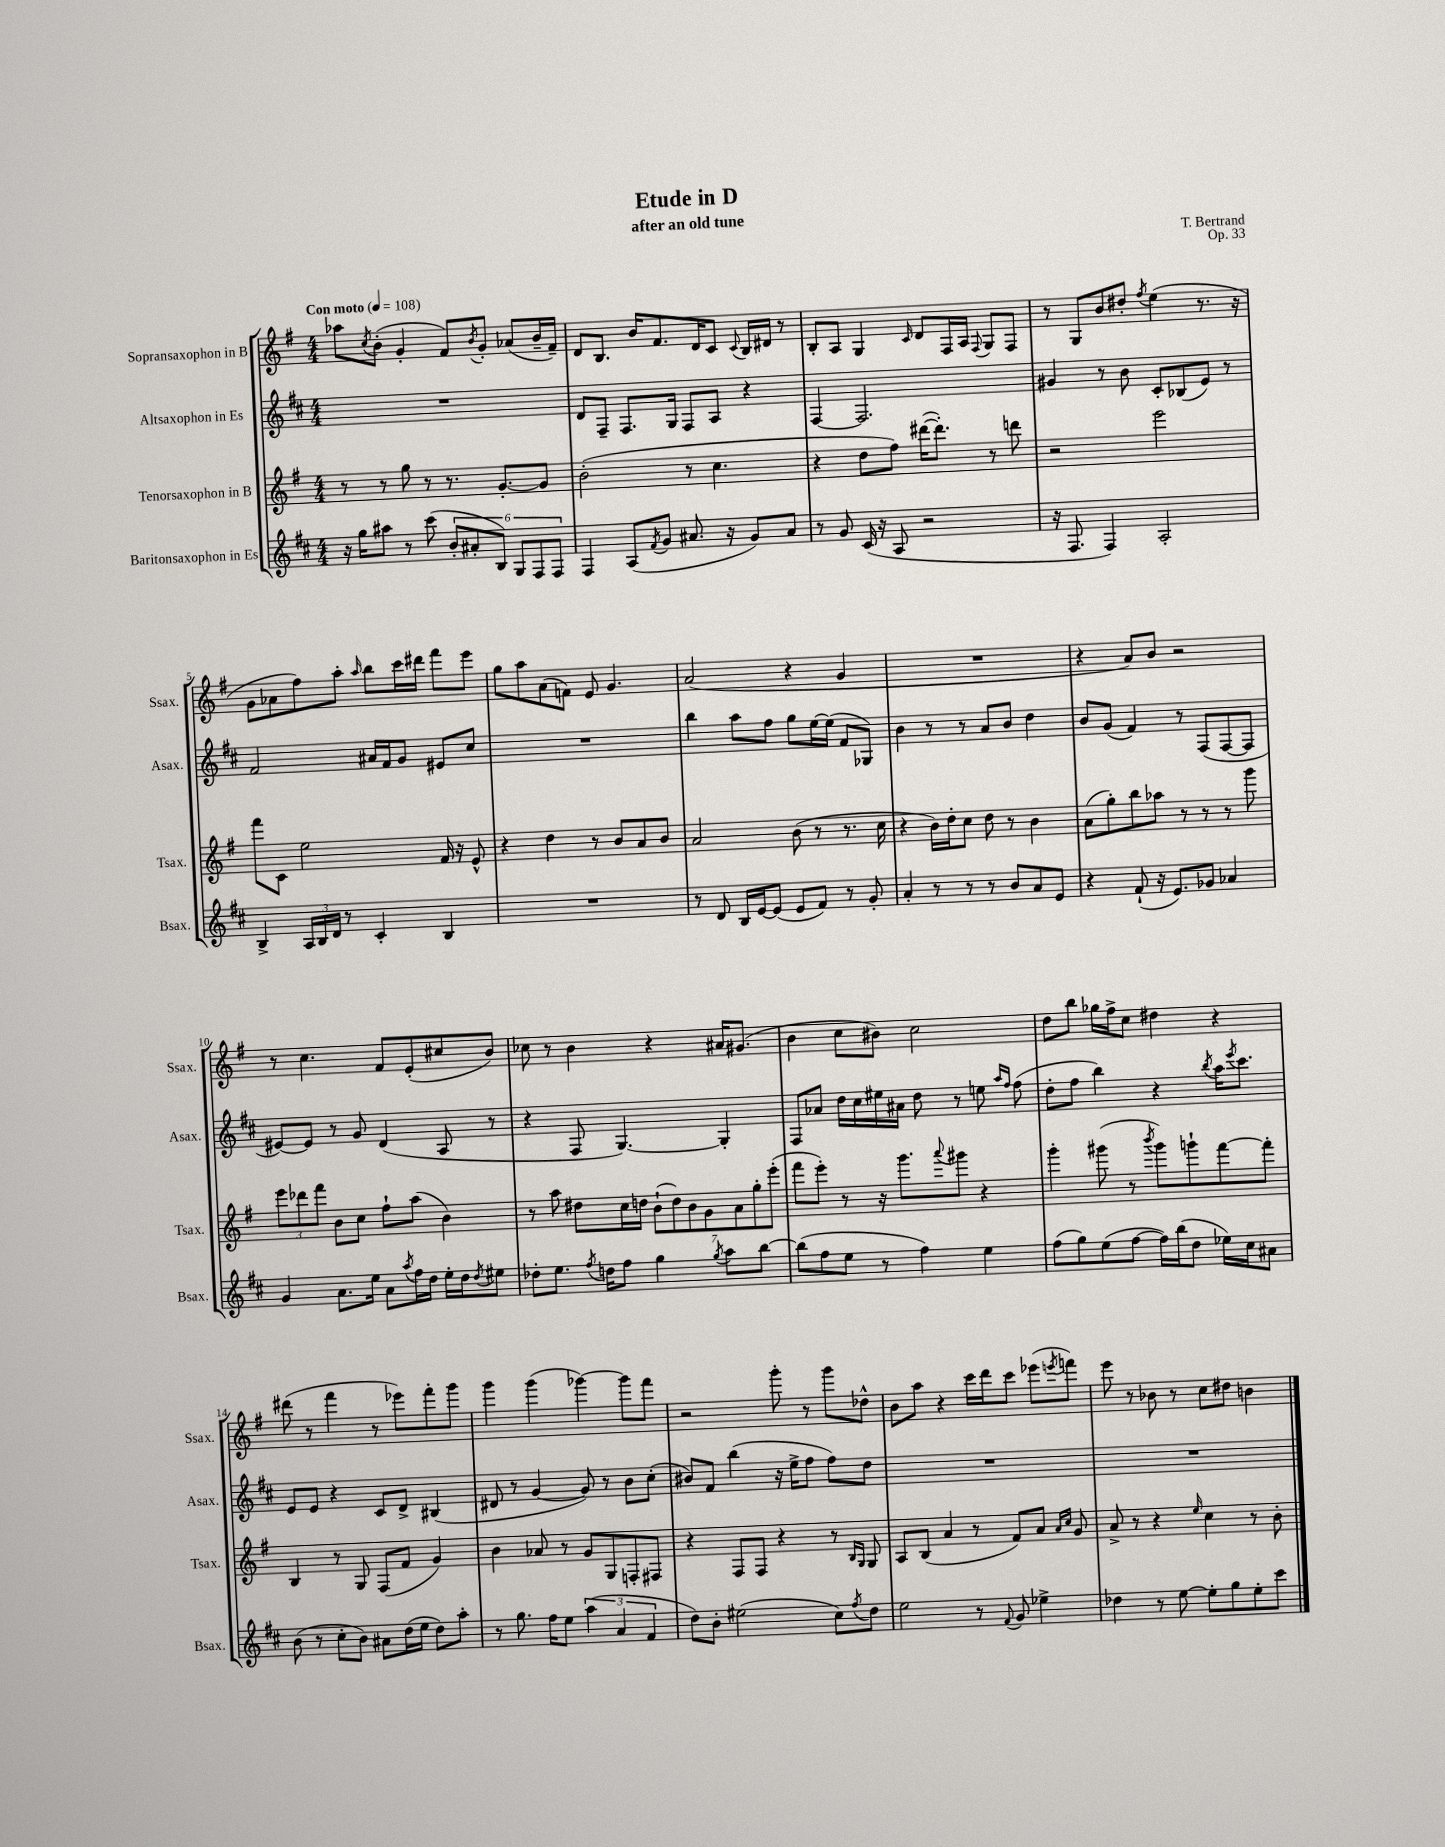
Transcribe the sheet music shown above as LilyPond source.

\header { title = "Etude in D" composer = "T. Bertrand" subtitle = "after an old tune" opus = "Op. 33" }
<<
\new StaffGroup <<
\new Staff = "s0" \with { instrumentName = "Sopransaxophon in B" shortInstrumentName = "Ssax." } {
    \clef treble \key g \major \numericTimeSignature \time 4/4 \tempo "Con moto" 4 = 108
    aes''8 \acciaccatura { c''8 } b'8-.( g'4-. fis'8) \acciaccatura { b'8 } g'8-. aes'8( b'16-- fis'16--) |
    d'8 b8. b'16 fis'8. d'16 c'8 \appoggiatura { c'8 } b16 dis'16 r8 |
    b8-. a8 g4 \grace { c'16 } d'8 fis16 a16 \appoggiatura { fis8 } g8 fis8 |
    r8 g8 b'8 dis''8-. \acciaccatura { fis''8 } e''4( r8. r16 |
    g'8 aes'8 fis''8) a''8-. \grace { a''16 } b''8 c'''16 dis'''16 fis'''8 e'''8 |
    g''8 a''8 a'8( f'8) e'8 g'4. |
    a'2( r4 g'4 |
    R1 |
    r4 a'8) b'8 r2 |
    r8 c''4. fis'8 e'8-.( cis''8 b'8) |
    ces''8 r8 b'4 r4 ais'16 gis'8.( |
    b'4 c''8 bis'8) c''2 |
    d''8 b''8 ges''16 fis''16-> c''8 dis''4 r4 |
    dis'''8( r8 fis'''4 r8 ees'''8) fis'''8-. g'''8 |
    g'''4 g'''4( ges'''4~) ges'''8 fis'''8 |
    r2 g'''8-. r8 g'''8 des''8-^ |
    b'8 a''8 r4 c'''16 d'''16 c'''8 ees'''8( \acciaccatura { e'''8 } f'''8) |
    e'''8 r8 bes'8 r8 c''8 dis''8 b'4 \bar "|." |
}
\new Staff = "s1" \with { instrumentName = "Altsaxophon in Es" shortInstrumentName = "Asax." } {
    \clef treble \key d \major \numericTimeSignature \time 4/4
    R1 |
    d'8 fis8-- fis8. g16 fis8 a8 r4 |
    fis4~ fis2. |
    gis'4 r8 b'8 cis'8-. bes8( e'8) r8 |
    fis'2 ais'16 fis'16 g'8 eis'8 cis''8 |
    R1 |
    b''4 a''8 fis''8 g''8 e''16~ e''16( fis'8 ges8) |
    b'4 r8 r8 a'8 b'8 d''4 |
    b'8 g'8( fis'4) r8 fis8( fis8~ fis8 |
    eis'8~) eis'8 r8 g'8 d'4( a8 r8 |
    r4 fis8 g4.~) g4-. |
    fis8 aes'8 d''16 cis''16 eis''16 ais'16 d''8 r8 e''8 \grace { a''16 fis''16 } fis''8( |
    d''8-. fis''8 b''4) r4 \acciaccatura { b''8 } a''16 \acciaccatura { e'''8 } cis'''8. |
    e'8 e'8 r4 cis'8 d'8-> bis4( |
    dis'8 r8 g'4~ g'8) r8 b'8 cis''8-.( |
    bis'8) fis'8 b''4( r16 e''16-> fis''8 fis''8) d''8 |
    R1 |
    R1 \bar "|." |
}
\new Staff = "s2" \with { instrumentName = "Tenorsaxophon in B" shortInstrumentName = "Tsax." } {
    \clef treble \key g \major \numericTimeSignature \time 4/4
    r8 r8 g''8 r8 r8. g'8.~-. g'8 |
    b'2-.( r8 c''4. |
    r4 d''8 fis''8) dis'''16~( dis'''8.-.) r8 d'''8 |
    r2 e'''2 |
    fis'''8 c'8 e''2 fis'16 r16 e'8-^ |
    r4 d''4 r8 b'8 a'8 b'8 |
    a'2 b'8( r8 r8. c''16 |
    r4 b'16) d''16-. c''8 d''8 r8 b'4 |
    a'8( g''8-.) b''8 aes''8 r8 r8 r8 g'''8 |
    \tuplet 3/2 { e'''8 des'''8 fis'''8 } b'8 c''8 fis''8-! a''8( b'4) |
    r8 a''8 dis''8 c''16 d''16 \tuplet 7/4 { b'8-!( d''8) b'8 g'8 a'8 g''8-. e'''8-.( } |
    fis'''8 e'''8-.) r8 r16 g'''8. \appoggiatura { a'''8 } gis'''8 r4 |
    g'''4-. gis'''8( r8 \acciaccatura { b'''8 } gis'''8) g'''8-! fis'''8~ fis'''8-. |
    b4 r8 g8 fis8( fis'8 g'4) |
    b'4 aes'8 r8 g'8 g8 f8-. fis8 |
    r4 fis8 fis8 r4 r8 \grace { b16 g16 } g8 |
    a8 b8( a'4 r8 fis'8) a'8 \grace { a'16 c''16 } g'8 |
    a'8-> r8 r4 \grace { e''16 } c''4 r8 b'8-. \bar "|." |
}
\new Staff = "s3" \with { instrumentName = "Baritonsaxophon in Es" shortInstrumentName = "Bsax." } {
    \clef treble \key d \major \numericTimeSignature \time 4/4
    r16 g''16 ais''8 r8 cis'''8( \tuplet 6/4 { b'8-. ais'8-. b8) g8 fis8 fis8 } |
    fis4 a8( \acciaccatura { fis'8 } g'8 ais'8. r16 g'8) ais'8 |
    r8 g'8 cis'16( r16 a8 r2 |
    r16 fis8. fis4) a2-. |
    b4-> \tuplet 3/2 { a16 b16 d'16 } r8 cis'4-. b4 |
    R1 |
    r8 d'8 b16 e'16~ e'8( e'8 fis'8) r8 g'8-. |
    a'4-. r8 r8 r8 b'8 a'8 e'8 |
    r4 fis'8-!( r16 e'8.) ges'8 aes'4 |
    g'4 a'8. e''16 a'8 \acciaccatura { a''8 } fis''16 d''16 e''16-. d''16 \acciaccatura { d''8 } eis''8 |
    des''8-. e''8. \acciaccatura { fis''8 } d''16 fis''8 g''4 \acciaccatura { g''8 } a''8 b''8~ |
    b''8( fis''8 e''8 r8 fis''4) e''4 |
    fis''8( g''8) e''8( fis''8~ fis''16) b''16( d''8 ees''16) cis''16 ais'8 |
    b'8( r8 cis''8-. b'8) ais'8 d''16( e''16 d''8) a''8-. |
    r8 g''8. fis''16 e''8 \tuplet 3/2 { a''4( a'4 fis'4 } |
    d''8) b'8-. eis''2( cis''8) \acciaccatura { fis''8 } d''8 |
    e''2 r8 \appoggiatura { fis'8 } g'8 ees''4-> |
    des''4 r8 e''8~ e''8-. g''8 e''8-. cis'''8 \bar "|." |
}
>>
>>
